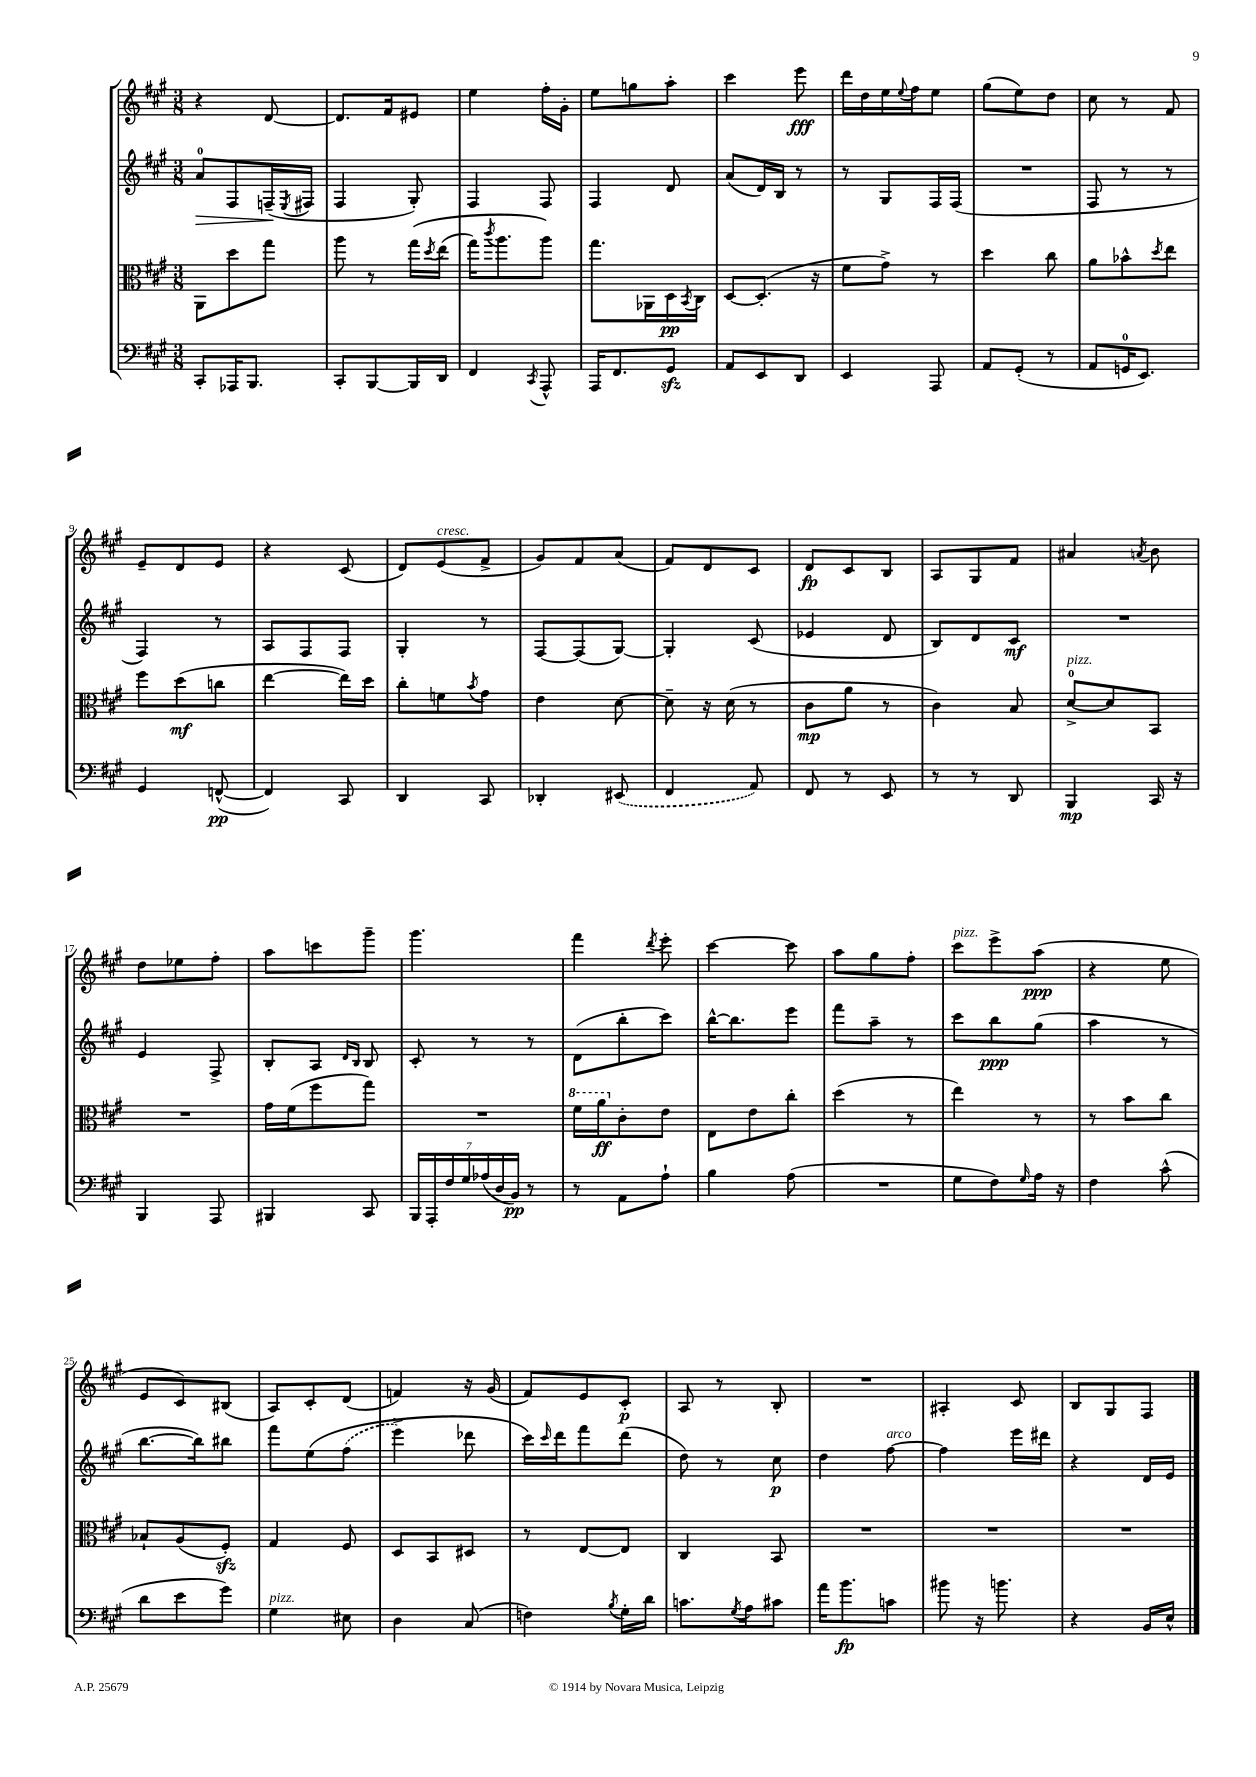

**kern	**kern	**kern	**kern
*staff4	*staff3	*staff2	*staff1
*clefF4	*clefC3	*clefG2	*clefG2
*k[f#c#g#]	*k[f#c#g#]	*k[f#c#g#]	*k[f#c#g#]
*M3/8	*M3/8	*M3/8	*M3/8
8CC#'	8AA	8a	4r
16AAA-	8dd	8F#	.
8.BBB	.	.	.
.	8gg#	(16F~	[8d
.	.	8qE	.
.	.	16F#	.
=	=	=	=
8CC#'	8aa	4F#	8.d]
[8BBB	8r	.	.
.	.	.	16f#
16BBB]	&(16gg#	8G#')	8e#
.	8qdd	.	.
16DD	(16ee	.	.
=	=	=	=
4FF#	16gg#)	4F#	4ee
.	8qccc#	.	.
.	8.aa	.	.
8qCC#	.	.	.
8AAA^^	8aa&)	8F#	16ff#'
.	.	.	16g#'
=	=	=	=
16AAA	8.gg#	4F#	8ee
8.FF#	.	.	.
.	.	.	8gg
.	16AA-	.	.
8GG#	16D	8d	8aa'
.	8qBB	.	.
.	16C#	.	.
=	=	=	=
8AA	[8D	(8a	4ccc#
8EE	(8.D']	16d)	.
.	.	16B	.
8DD	.	8r	8eee
.	16r	.	.
=	=	=	=
4EE	8f#	8r	16ddd
.	.	.	16dd
.	8g#^)	8G#	16ee
.	.	.	8qqee
.	.	.	16ff#
8AAA	8r	16F#	8ee
.	.	(16F#	.
=	=	=	=
8AA	4dd	4.r	(8gg#
(8GG#'	.	.	8ee)
8r	8cc#	.	8dd
=	=	=	=
8AA	8a	8F#	8cc#
16GG	8b-^^	8r	8r
8.EE)	.	.	.
.	8qdd	.	.
.	8ee	8r	8f#
=	=	=	=
4GG#	8ff#	4F#)	8e~
.	(8dd	.	8d
([8FF^^	8cc	8r	8e
=	=	=	=
4FF])	[4ee	8A	4r
.	.	8F#	.
8CC#	16ee])	8F#	(8c#
.	16dd	.	.
=	=	=	=
4DD	8cc#'	4G#'	8d)
.	8f	.	(8e
.	8qb	.	.
8CC#	8g#	8r	8f#^
=	=	=	=
4DD-'	4e	[8F#	8g#)
.	.	(8F#]	8f#
(8EE#	[8d	[8G#)	(8a
=	=	=	=
4FF#	8d~]	4G#']	8f#)
.	16r	.	8d
.	(16d	.	.
8AA)	8r	(8c#	8c#
=	=	=	=
8FF#	8c#	4e-	8d
8r	8a	.	8c#
8EE	8r	8d	8B
=	=	=	=
8r	4c#)	8B)	8A
8r	.	8d	8G#
8DD	8B	8c#	8f#
=	=	=	=
4BBB	[8d^	4.r	4a#
.	8d]	.	.
.	.	.	8qa
16CC#	8BB	.	8b
16r	.	.	.
=	=	=	=
4BBB	4.r	4e	8dd
.	.	.	8ee-
8AAA	.	8F#^	8ff#'
=	=	=	=
4BBB#	16g#	8B'	8aa
.	(16f#	.	.
.	8ff#	8A	8ccc
.	.	16qqd	.
.	.	16qqB	.
8CC#	8gg#)	8B	8ggg#~
=	=	=	=
28BBB	4.r	8c#'	4.ggg#
28AAA'	.	.	.
28F#	.	.	.
28G#	.	.	.
.	.	8r	.
(28A-	.	.	.
28D	.	.	.
28BB)	.	.	.
8r	.	8r	.
=	=	=	=
8r	16ff#	(8d	4fff#
.	16aa	.	.
8AA	8c#'	8bb'	.
.	.	.	8qddd
8A`	8e	8ccc#)	8eee'
=	=	=	=
4B	8E	[16bb^^	[4ccc#
.	.	8.bb]	.
.	8e	.	.
(8A	8cc#'	8eee	8ccc#]
=	=	=	=
4.r	(4dd	8fff#	8aa
.	.	8aa~	8gg#
.	8r	8r	8ff#'
=	=	=	=
8G#	4ee)	8ccc#	8ccc#
8F#)	.	8bb	8eee^
16qqG#	.	.	.
16A	8r	(8gg#	(8aa
16r	.	.	.
=	=	=	=
4F#	8r	4aa	4r
.	8b	.	.
(8c#^^	8cc#	8r	8ee
=	=	=	=
8d	8B-`	[8.bb	8e
8e	(8A	.	8c#)
.	.	16bb])	.
8g#)	8F#')	8bb#	(8B#
=	=	=	=
4G#	4G#	8fff#	8A)
.	.	&(8ee	8c#'
8E#	8F#	(8ff#	(8d
=	=	=	=
4D	8D	4eee^)	4f)
.	8BB	.	.
(8C#	8D#	8ddd-	16r
.	.	.	(16g#
=	=	=	=
4F)	8r	16ccc#&)	8f#)
.	.	16qqccc#	.
.	.	16ddd	.
.	[8E	8fff#	8e
8qB	.	.	.
16G#'	8E]	(8ddd	8c#'
16d	.	.	.
=	=	=	=
8.c	4C#	8dd)	8A
.	.	8r	8r
8qG#	.	.	.
16A	.	.	.
8c#	8BB	8cc#	8B'
=	=	=	=
16a	4.r	4dd	4.r
8.b	.	.	.
8c	.	[8ff#	.
=	=	=	=
8b#	4.r	4ff#]	4A#'
16r	.	.	.
8.b	.	.	.
.	.	16eee	8c#
.	.	16ddd#	.
=	=	=	=
4r	4.r	4r	8B
.	.	.	8G#
16BB	.	16d	8F#
16E^^	.	16e	.
==	==	==	==
*-	*-	*-	*-
